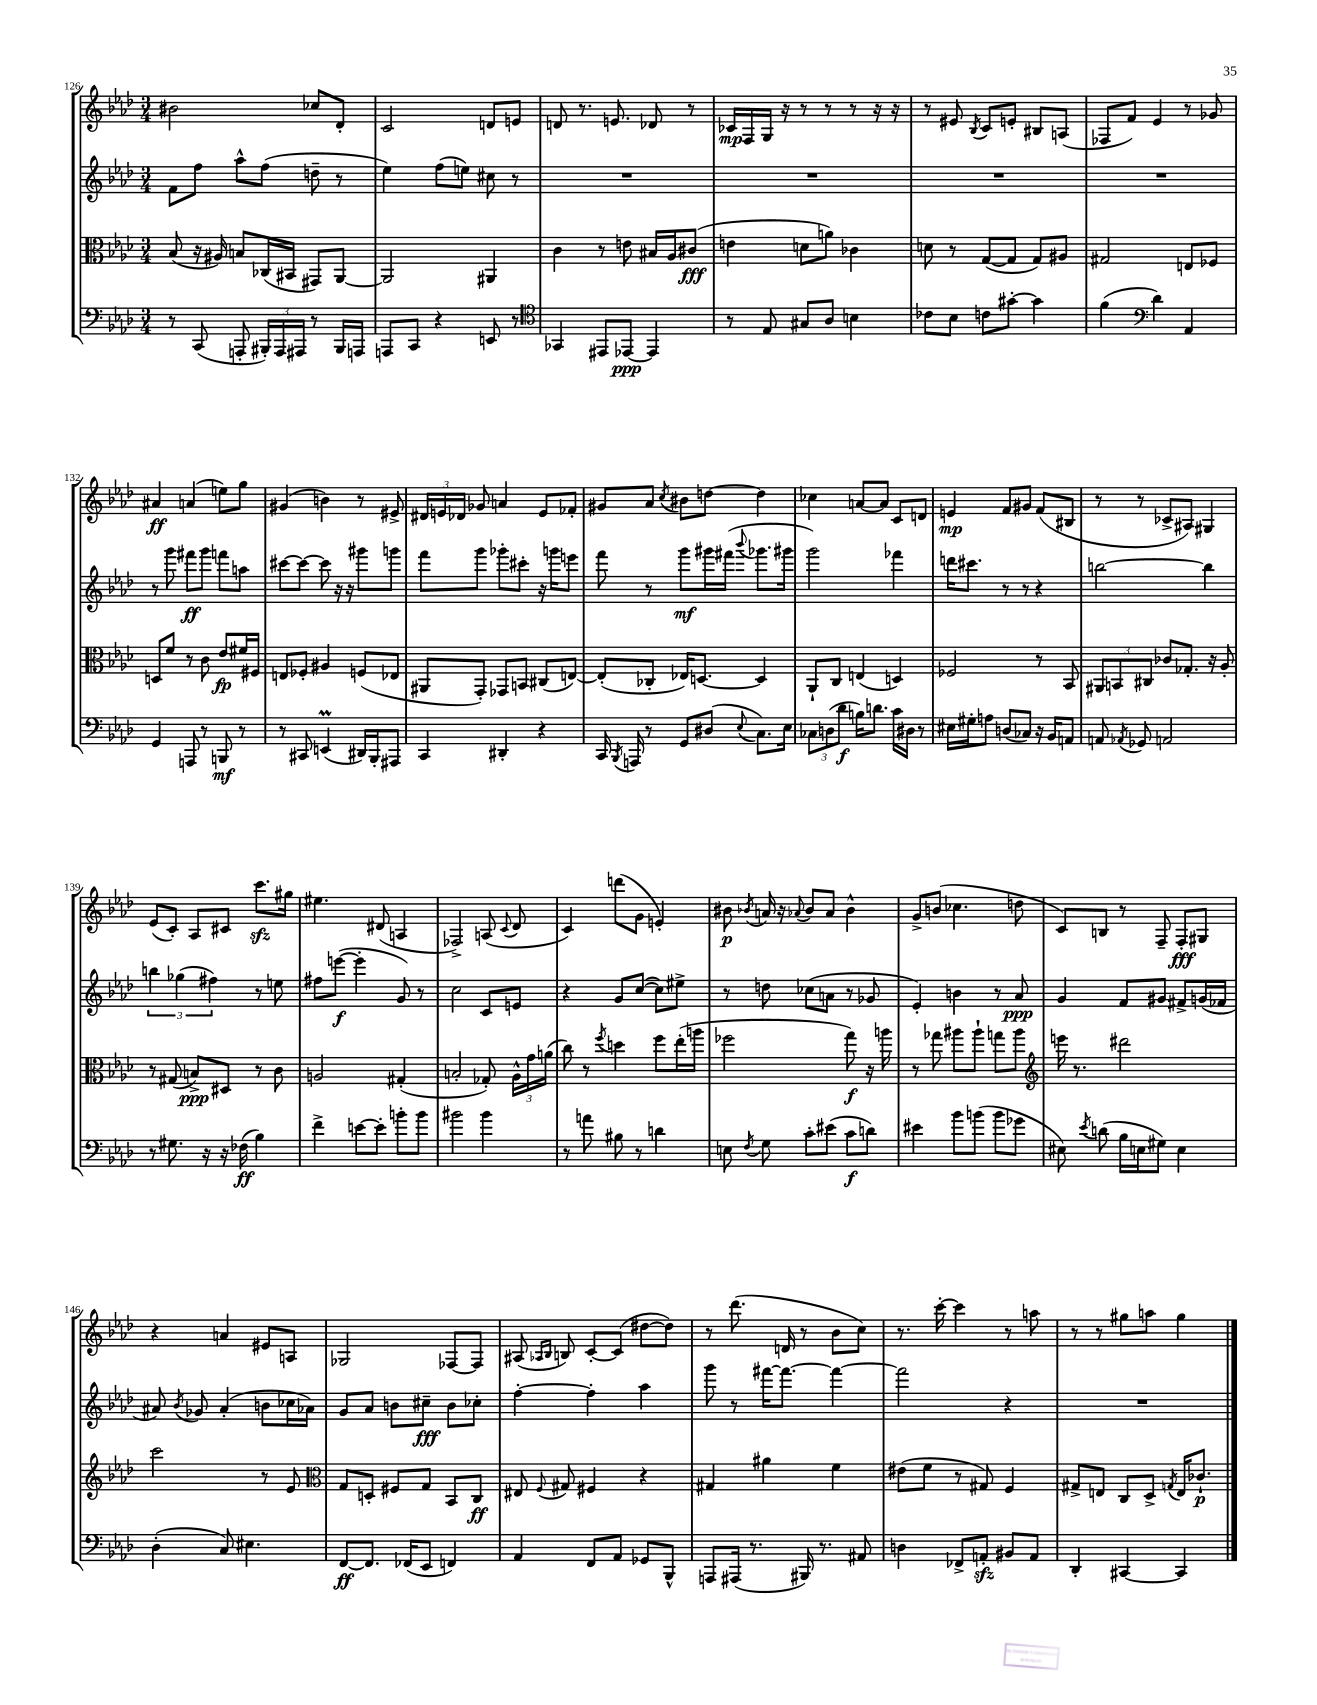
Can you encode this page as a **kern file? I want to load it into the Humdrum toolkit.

**kern	**dynam	**kern	**dynam	**kern	**dynam	**kern	**dynam
*part4	*part4	*part3	*part3	*part2	*part2	*part1	*part1
*staff4	*staff4	*staff3	*staff3	*staff2	*staff2	*staff1	*staff1
*clefF4	*	*clefC3	*	*clefG2	*	*clefG2	*
*k[b-e-a-d-]	*	*k[b-e-a-d-]	*	*k[b-e-a-d-]	*	*k[b-e-a-d-]	*
*M3/4	*	*M3/4	*	*M3/4	*	*M3/4	*
=126	=126	=126	=126	=126	=126	=126	=126
8r	.	(8B-/	.	8f\L	.	2b#X\	.
(8CC/	.	16r	.	8ff\J	.	.	.
.	.	16A#X/)	.	.	.	.	.
8AAAn'/	.	8Bn/L	.	8aa-^^\L	.	.	.
24BBB#X'/LL)	.	(16C-X/L	.	(8ff\J	.	.	.
24AAA/	.	.	.	.	.	.	.
.	.	16BB#X/JJ	.	.	.	.	.
24AAA#X/JJ	.	.	.	.	.	.	.
8r	.	8GG#X/L)	.	8ddn~\	.	8cc-X/L	.
16BBB#/LL	.	[8AA-/J	.	8r	.	8d-'/J	.
16AAAn/JJ	.	.	.	.	.	.	.
=127	=127	=127	=127	=127	=127	=127	=127
8AAAn/L	.	2AA-/]	.	4ee-\)	.	2c/	.
8CC/J	.	.	.	.	.	.	.
4r	.	.	.	(8ff\L	.	.	.
.	.	.	.	8een\J)	.	.	.
8EEn/	.	4AA#X/	.	8cc#X\	.	8dn/L	.
8r	.	.	.	8r	.	8en/J	.
=128	=128	=128	=128	=128	=128	=128	=128
*clefC4	*	*	*	*	*	*	*
4GG-X/	.	4c\	.	2.r	.	8dn/	.
.	.	.	.	.	.	8.r	.
8EE#X/L	.	8r	.	.	.	.	.
.	.	.	.	.	.	8.en/	.
[8EE-X/J	ppp	8en\	.	.	.	.	.
4EE-/]	.	16B#X/LL	.	.	.	8d-X/	.
.	.	16A-/J	.	.	.	.	.
.	.	(8c#X/J	fff	.	.	8r	.
=129	=129	=129	=129	=129	=129	=129	=129
8r	.	4en\	.	2.r	.	16c-X/LL	mp
.	.	.	.	.	.	16F/	.
8E-/	.	.	.	.	.	16G/JJ	.
.	.	.	.	.	.	16r	.
8G#X/L	.	8dn\L	.	.	.	8r	.
8A-/J	.	8an\J)	.	.	.	8r	.
4Bn\	.	4c-X\	.	.	.	8r	.
.	.	.	.	.	.	16r	.
.	.	.	.	.	.	16r	.
=130	=130	=130	=130	=130	=130	=130	=130
8c-X\L	.	8dn\	.	2.r	.	8r	.
8B-\J	.	8r	.	.	.	8e#X/	.
.	.	.	.	.	.	8qB-/	.
8cn\L	.	([8G/L	.	.	.	8c/L	.
[8g#X'\J	.	8G/J]	.	.	.	8en'/J	.
4g#\]	.	8G/L)	.	.	.	8B#X/L	.
.	.	8A#X/J	.	.	.	(8An/J	.
=131	=131	=131	=131	=131	=131	=131	=131
(4f\	.	2G#X/	.	2.r	.	8F-X/L	.
.	.	.	.	.	.	8f/J)	.
*clefF4	*	*	*	*	*	*	*
4d-\)	.	.	.	.	.	4e-/	.
4AA-/	.	8En/L	.	.	.	8r	.
.	.	8F-X/J	.	.	.	8g-X/	.
!!LO:LB:g=z
=132	=132	=132	=132	=132	=132	=132	=132
4GG/	.	8Dn/L	.	8r	.	4a#X/	ff
.	.	8f/J	.	8ggg\	.	.	.
8AAAn/	.	8r	.	8fff#X\L	ff	(4an/	.
8r	.	8c\	.	8ggg\J	.	.	.
8BBBn/	mf	8e-/L	fp	8fffn\L	.	8een\L)	.
8r	.	16f#X/L	.	8aan\J	.	8gg\J	.
.	.	16F#X/JJ	.	.	.	.	.
=133	=133	=133	=133	=133	=133	=133	=133
8r	.	8En/L	.	[8ccc#X\L	.	(4g#X/	.
8CC#X/	.	8F-X'/J	.	8ccc#\J_	.	.	.
(4EEnm/	.	4A#X/	.	8ccc#\]	.	4bn\)	.
.	.	.	.	16r	.	.	.
.	.	.	.	16r	.	.	.
16DD#X/LL)	.	(8Fn/L	.	8ggg#X\L	.	8r	.
16BBB-'/J	.	.	.	.	.	.	.
8AAA#X/J	.	8E-X/J	.	8gggn\J	.	8e#X^/	.
=134	=134	=134	=134	=134	=134	=134	=134
4CC/	.	8AA#X/L	.	8fff\L	.	24d#X/LL	.
.	.	.	.	.	.	24en/	.
.	.	.	.	.	.	24d-X/JJ	.
.	.	8GG'/J)	.	8ggg\J	.	8g-X/	.
4DD#X'/	.	8GG-X/L	.	8ggg-X'\L	.	4an/	.
.	.	8BBn/J	.	8ccc#X'\J	.	.	.
4r	.	(8C#X/L	.	16r	.	8e/L	.
.	.	.	.	16gggn\KL	.	.	.
.	.	[8En/J)	.	8eeen\J	.	8f-X'/J	.
=135	=135	=135	=135	=135	=135	=135	=135
16CC/	.	(8E'/L]	.	8fff\	.	8g#X/L	.
8qBBB-/	.	.	.	.	.	.	.
16AAAn/	.	.	.	.	.	.	.
8r	.	8C-X'/J	.	8r	.	8a-/J	.
.	.	.	.	.	.	8qcc/	.
8GG/L	.	16E-X/KL)	.	8ggg\L	mf	8b#X\L	.
.	.	[8.Dn/J	.	.	.	.	.
(8D#X/J	.	.	.	16ggg#X\L	.	[8ddn\J	.
.	.	.	.	(16fff#X\JJ	.	.	.
8qqE-/	.	.	.	8qqbbb-/	.	.	.
8.C\L)	.	4D/]	.	8.ggg-X\L	.	4dd\]	.
16E-\Jk	.	.	.	16ggg#X\Jk	.	.	.
=136	=136	=136	=136	=136	=136	=136	=136
12C-X\L	.	8AA-`/L	.	2ggg\)	.	4cc-X\	.
(12Dn\	.	.	.	.	.	.	.
.	.	8C/J	.	.	.	.	.
12d-\J	f	.	.	.	.	.	.
16Bn\KL)	.	(4En/	.	.	.	[8an/L	.
8.dn\J	.	.	.	.	.	.	.
.	.	.	.	.	.	8a/J]	.
16c\LL	.	4Dn/)	.	4fff-X\	.	8c/L	.
16D#X\JJ	.	.	.	.	.	.	.
8r	.	.	.	.	.	8dn/J	.
=137	=137	=137	=137	=137	=137	=137	=137
16E#X\LL	.	2F-X/	.	16dddn\KL	.	4en/	mp
16G#X'\J	.	.	.	8.ccc#X\J	.	.	.
8An\J	.	.	.	.	.	.	.
(8Dn/L	.	.	.	8r	.	8f/L	.
8C-X/J)	.	.	.	8r	.	8g#X/J	.
16r	.	8r	.	4r	.	(8f/L	.
16BB-/KL	.	.	.	.	.	.	.
8AAn/J	.	8BB-/	.	.	.	8B#X/J	.
=138	=138	=138	=138	=138	=138	=138	=138
8AAn/	.	12AA#X/L	.	[2bbn\	.	8r	.
.	.	12BBn/	.	.	.	.	.
8qAA-X/	.	.	.	.	.	.	.
8GG-X/	.	.	.	.	.	8r	.
.	.	12C#X/J	.	.	.	.	.
2AAn/	.	8c-X/L	.	.	.	8c-X^/L	.
.	.	8.G-X'/J	.	.	.	8A#X/J)	.
.	.	.	.	4bb\]	.	4G#X/	.
.	.	16r	.	.	.	.	.
.	.	8A-'/	.	.	.	.	.
!!LO:LB:g=z
=139	=139	=139	=139	=139	=139	=139	=139
8r	.	8r	.	6bbn\	.	(8e-/L	.
8.G#X\	.	(8G#X/	.	.	.	8c'/J)	.
.	.	.	.	(6gg-X\	.	.	.
.	.	8Bn^/L)	ppp	.	.	8A-/L	.
16r	.	.	.	.	.	.	.
.	.	.	.	6ff#X\)	.	.	.
16r	.	8D#X/J	.	.	.	8c#X/J	.
(16F-X\	ff	.	.	.	.	.	.
4B-\)	.	8r	.	8r	.	8.ccczz\L	.
.	.	8c\	.	8een\	.	.	.
.	.	.	.	.	.	16gg#X\Jk	.
=140	=140	=140	=140	=140	=140	=140	=140
4f^\	.	2An/	.	8ff#X\L	.	4.ee#X\	.
.	.	.	.	([8eeen\J	f	.	.
[8en\L	.	.	.	4eee'\]	.	.	.
8e'\J]	.	.	.	.	.	(8d#X/	.
8bn'\L	.	(4G#X'/	.	8g/)	.	4An/	.
8b\J	.	.	.	8r	.	.	.
=141	=141	=141	=141	=141	=141	=141	=141
2b#X\	.	2Bn'/	.	2cc\	.	2F-X^/)	.
4b#\	.	8G-X'/)	.	8c/L	.	(8An/	.
.	.	.	.	.	.	8qqc/	.
.	.	24A-^^\LL	.	8en/J	.	8d-/	.
.	.	24g\	.	.	.	.	.
.	.	(24an\JJ	.	.	.	.	.
=142	=142	=142	=142	=142	=142	=142	=142
8r	.	8cc\)	.	4r	.	4c/)	.
8an\	.	8r	.	.	.	.	.
.	.	8qff/	.	.	.	.	.
8B#X\	.	4ddn\	.	8g/L	.	(8dddn\L	.
8r	.	.	.	([8cc/J	.	8g\J	.
4dn\	.	8ff\L	.	8cc\L])	.	4en'/)	.
.	.	(16ee-'\L	.	8ee#X^\J	.	.	.
.	.	16aan\JJ	.	.	.	.	.
=143	=143	=143	=143	=143	=143	=143	=143
8En\	.	2ff-X\	.	8r	.	8b#X\	p
8qF/	.	.	.	.	.	8qb-X/	.
8G\	.	.	.	8ddn\	.	16an/	.
.	.	.	.	.	.	16r	.
.	.	.	.	.	.	8qqa-X/	.
8c'\L	.	.	.	(8cc-X\L	.	8b-/L	.
(8e#X\J	.	.	.	8an\J	.	8a-/J	.
8c\L	f	8gg\)	f	8r	.	4b-^^\	.
8dn\J)	.	16r	.	8g-X/	.	.	.
.	.	16aan\	.	.	.	.	.
=144	=144	=144	=144	=144	=144	=144	=144
4e#X\	.	8r	.	4e-'/)	.	8g^/L	.
.	.	8gg-X\	.	.	.	(8bn/J	.
8b-\L	.	8aa#X\L	.	4bn\	.	4.cc-X\	.
(8bn\J	.	8aa#`\J	.	.	.	.	.
8b\L	.	8ggn\L	.	8r	.	.	.
8g-X\J	.	8aa#\J	.	8a-/	ppp	8ddn\	.
=145	=145	=145	=145	=145	=145	=145	=145
*	*	*clefG2	*	*	*	*	*
8E#X\)	.	16eeen\	.	4g/	.	8c/L)	.
.	.	8.r	.	.	.	.	.
8qe-/	.	.	.	.	.	.	.
(8dn\	.	.	.	.	.	8Bn/J	.
16B-\LL	.	2ddd#X\	.	8f/L	.	8r	.
16En\J	.	.	.	.	.	.	.
8G#X\J)	.	.	.	8g#X/J	.	8F~/	.
4E\	.	.	.	8f#X^/L	.	8F'/L	fff
.	.	.	.	(16gn/L	.	8G#X/J	.
.	.	.	.	16f-X/JJ	.	.	.
!!LO:LB:g=z
=146	=146	=146	=146	=146	=146	=146	=146
(4D-'\	.	2ccc\	.	8a#X/)	.	4r	.
.	.	.	.	8qb-/	.	.	.
.	.	.	.	8g-X/	.	.	.
8C/)	.	.	.	(4a#'/	.	4an/	.
4.E#X\	.	.	.	.	.	.	.
.	.	8r	.	8bn\L	.	8e#X/L	.
.	.	8e-/	.	16cc-X\L	.	8An/J	.
.	.	.	.	16a-X\JJ)	.	.	.
=147	=147	=147	=147	=147	=147	=147	=147
*	*	*clefC3	*	*	*	*	*
[8FF/L	ff	8G/L	.	8g/L	.	2G-X/	.
8.FF/J]	.	8Dn'/J	.	8a-/J	.	.	.
.	.	8F#X/L	.	8bn\L	.	.	.
(16FF-X/KL	.	.	.	.	.	.	.
8EE-/J	.	8G/J	.	8cc#X~\J	fff	.	.
4FFn/)	.	8BB-/L	.	8b\L	.	[8F-X/L	.
.	.	8C/J	ff	8cc-X'\J	.	8F-/J]	.
=148	=148	=148	=148	=148	=148	=148	=148
4AA-/	.	8E#X/	.	[4ff'\	.	(8A#X/	.
.	.	.	.	.	.	16qqA-X/LL	.
.	.	8qqF/	.	.	.	16qqB-/JJ	.
.	.	8G#X/	.	.	.	8Bn/)	.
8FF/L	.	4F#X/	.	4ff'\]	.	[8c'/L	.
8AA-/J	.	.	.	.	.	(8c/J]	.
8GG-X/L	.	4r	.	4aa-\	.	[8dd#X\L	.
8BBB-^^/J	.	.	.	.	.	8dd#\J])	.
=149	=149	=149	=149	=149	=149	=149	=149
8AAAn/L	.	4G#X/	.	8ggg\	.	8r	.
(16AAA#X/Jk	.	.	.	8r	.	(8.ddd-\	.
8.r	.	.	.	.	.	.	.
.	.	4a#X\	.	[16fff#X\KL	.	.	.
.	.	.	.	8.fff#\J_	.	16dn/	.
16BBB#X/)	.	.	.	.	.	8r	.
8.r	.	.	.	.	.	.	.
.	.	4f\	.	4fff#\_	.	8b-\L	.
8AA#X/	.	.	.	.	.	8cc\J)	.
=150	=150	=150	=150	=150	=150	=150	=150
4Dn\	.	(8e#X\L	.	2fff#\]	.	8.r	.
.	.	8f\J	.	.	.	.	.
.	.	.	.	.	.	[16ccc'\	.
8FF-X^/L	.	8r	.	.	.	4ccc\]	.
8AAnzz'/J	.	8G#X/)	.	.	.	.	.
8BB#X/L	.	4F/	.	4r	.	8r	.
8AA/J	.	.	.	.	.	8aan\	.
=151	=151	=151	=151	=151	=151	=151	=151
4DD-'/	.	8G#X^/L	.	2.r	.	8r	.
.	.	8En/J	.	.	.	8r	.
[4CC#X/	.	8C/L	.	.	.	8gg#X\L	.
.	.	8D-^/J	.	.	.	8aan\J	.
.	.	8qGn/	.	.	.	.	.
4CC#/]	.	16E/KL	.	.	.	4gg#\	.
.	.	8.c-X`/J	p	.	.	.	.
==	==	==	==	==	==	==	==
*-	*-	*-	*-	*-	*-	*-	*-
